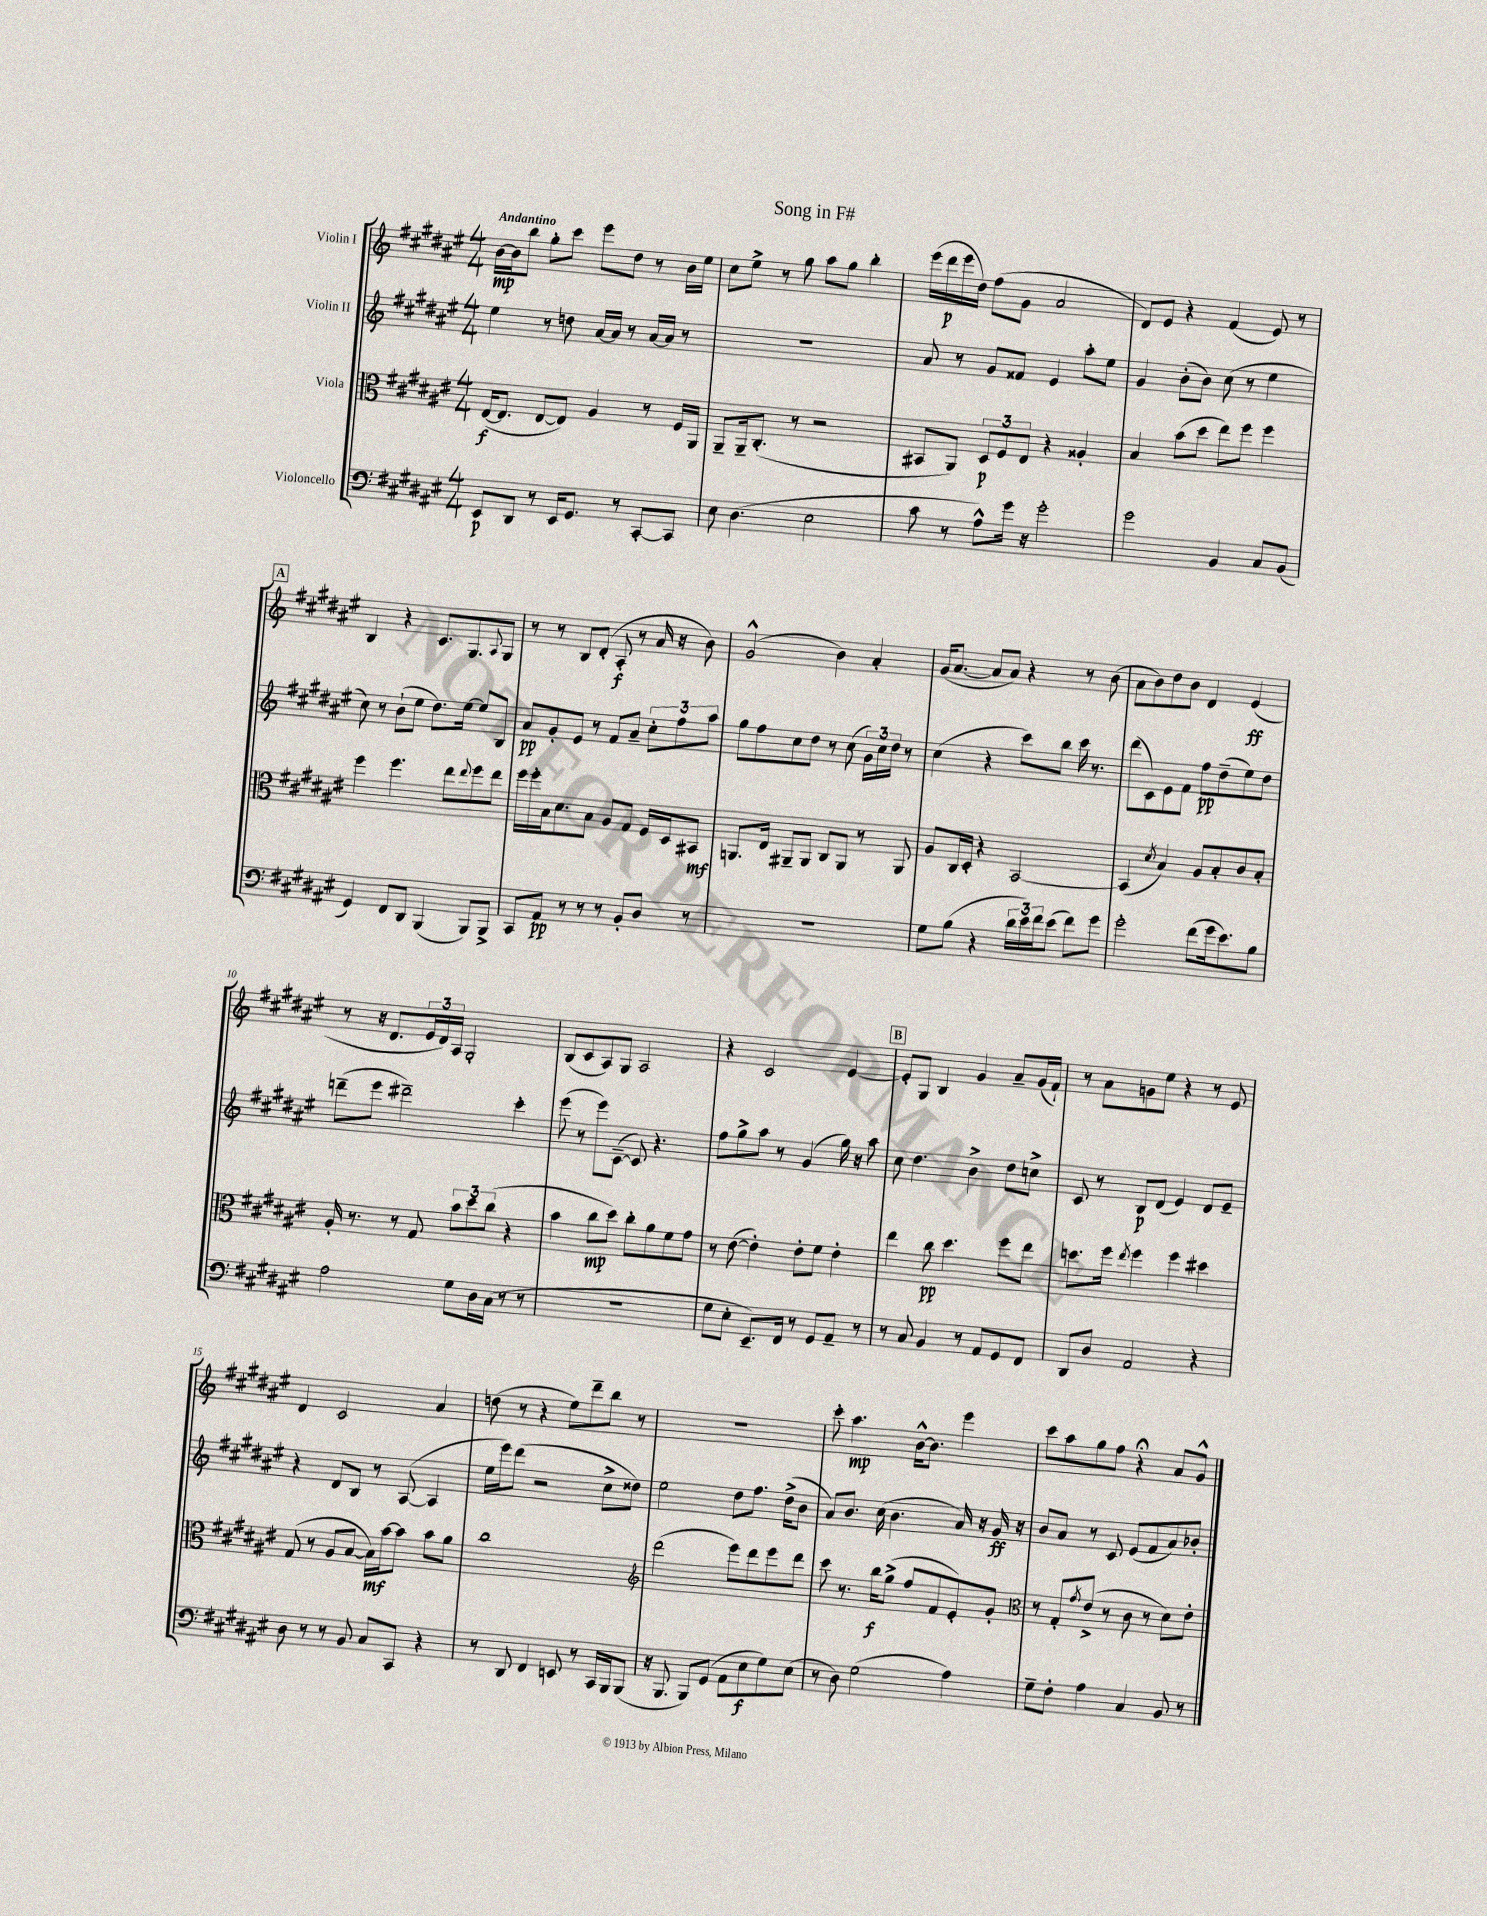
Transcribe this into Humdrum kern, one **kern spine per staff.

**kern	**dynam	**kern	**dynam	**kern	**dynam	**kern	**dynam
*part4	*part4	*part3	*part3	*part2	*part2	*part1	*part1
*staff4	*staff4	*staff3	*staff3	*staff2	*staff2	*staff1	*staff1
*I"Violoncello	*	*I"Viola	*	*I"Violin II	*	*I"Violin I	*
*clefF4	*	*clefC3	*	*clefG2	*	*clefG2	*
*k[f#c#g#d#a#e#]	*	*k[f#c#g#d#a#e#]	*	*k[f#c#g#d#a#e#]	*	*k[f#c#g#d#a#e#]	*
*M4/4	*	*M4/4	*	*M4/4	*	*M4/4	*
=1	=1	=1	=1	=1	=1	=1	=1
!	!	!	!	!	!	!LO:TX:a:B:t=Andantino	!
8EE#/L	p	([16E#/KL	f	4ee#\	.	[16b\LL	mp
.	.	8.E#/J]	.	.	.	16b\J]	.
8DD#/J	.	.	.	.	.	8bb\J	.
8r	.	[8E#/L	.	8r	.	8gg#'\L	.
16EE#/KL	.	8E#/J])	.	8ddn\	.	8ccc#\J	.
8.GG#/J	.	.	.	.	.	.	.
.	.	4A#/	.	[16a#/LL	.	8eee#\L	.
.	.	.	.	16a#/JJ]	.	.	.
8r	.	.	.	8r	.	8dd#\J	.
[8CC#'/L	.	8r	.	[16a#/LL	.	8r	.
.	.	.	.	16a#/JJ]	.	.	.
8CC#/J]	.	16F#/LL	.	8r	.	16b\LL	.
.	.	16AA#/JJ	.	.	.	16ee#\JJ	.
=2	=2	=2	=2	=2	=2	=2	=2
8E#\	.	8AA#~/L	.	1r	.	8cc#\L	.
(4.D#\	.	16AA#~/k	.	.	.	8ee#^\J	.
.	.	(8.C#'/J	.	.	.	.	.
.	.	.	.	.	.	8r	.
.	.	8r	.	.	.	8gg#\	.
2E#\	.	2r	.	.	.	8aa#\L	.
.	.	.	.	.	.	8gg#\J	.
.	.	.	.	.	.	4bb'\	.
=3	=3	=3	=3	=3	=3	=3	=3
8c#\	.	8BB#X/L	.	8a#/	.	(16eee#\LL	.
.	.	.	.	.	.	16ddd#\	p
8r	.	8AA#/J)	.	8r	.	16eee#\	.
.	.	.	.	.	.	16dd#\JJ)	.
8A#^^\L)	.	12D#/L	p	8g#/L	.	(8ff#\L	.
.	.	12F#/	.	.	.	.	.
16g#\Jk	.	.	.	8f##X/J	.	8g#\J	.
.	.	12E#/J	.	.	.	.	.
16r	.	.	.	.	.	.	.
2g#'\	.	4r	.	4e#/	.	2a#/	.
.	.	4A##X'/	.	8aa#'\L	.	.	.
.	.	.	.	8ee#\J	.	.	.
=4	=4	=4	=4	=4	=4	=4	=4
2g#\	.	4B/	.	4g#/	.	8d#/L)	.
.	.	.	.	.	.	8e#/J	.
.	.	(8b\L	.	(8b'\L	.	4r	.
.	.	8dd#\J	.	8b\J)	.	.	.
4BB/	.	8ee#\L)	.	(8cc#\	.	(4f#/	.
.	.	8ff#\J	.	8r	.	.	.
8C#/L	.	4ff#\	.	4ee#\	.	8e#/)	.
(8BB/J	.	.	.	.	.	8r	.
!!LO:LB:g=z
!!LO:REH:place=s1:t=A
=5	=5	=5	=5	=5	=5	=5	=5
4GG#/)	.	4ff#\	.	8cc#\)	.	4B/	.
.	.	.	.	8r	.	.	.
8FF#/L	.	4.ff#\	.	(8b`\L	.	4r	.
8DD#/J	.	.	.	8ee#\J	.	.	.
(4BBB/	.	.	.	8.dd#\L)	.	8.c#/L	.
.	.	8ee#\L	.	.	.	.	.
.	.	.	.	[16ee#\Jk	.	8.G#/	.
.	.	8qqee#/	.	.	.	.	.
8BBB/L)	.	8ff#\	.	8ee#/L]	.	.	.
.	.	.	.	.	.	8qqA#/	.
8BBB^/J	.	8ee#\J	.	8B/J	.	8G#/J	.
=6	=6	=6	=6	=6	=6	=6	=6
8CC#/L	.	16ff#\LL	.	8a#/L	pp	8r	.
.	.	16ff#'\	.	.	.	.	.
8AA#/J	pp	16B\J	.	8g#'/	.	8r	.
.	.	8.d#\	.	.	.	.	.
8r	.	.	.	8e#/J	.	8B/L	.
8r	.	8B\J	.	8r	.	(8d#'/J	.
8r	.	8A#/L	.	8f#/L	.	8A#'/	f
8BB'/L	.	8G#/J	.	8a#~/J	.	8r	.
8D#/J	.	16F#/LL	.	12cc#'\L	.	16a#/	.
.	.	16D#/J	.	.	.	16r	.
.	.	.	.	12ff#\	.	.	.
8r	.	8BB#X/J	mf	.	.	8b\)	.
.	.	.	.	12aa#\J	.	.	.
=7	=7	=7	=7	=7	=7	=7	=7
1r	.	8.AAn/L	.	8gg#\L	.	(2g#^^/	.
.	.	.	.	8ff#\	.	.	.
.	.	16E#/Jk	.	.	.	.	.
.	.	8AA#X~/L	.	8cc#\	.	.	.
.	.	8AA#/J	.	8dd#\J	.	.	.
.	.	8C#/L	.	8r	.	4b\)	.
.	.	8AA#/J	.	(8cc#\	.	.	.
.	.	8r	.	24g#\LL)	.	4a#'/	.
.	.	.	.	24cc#\	.	.	.
.	.	.	.	24dd#\JJ	.	.	.
.	.	8AA#/	.	8r	.	.	.
=8	=8	=8	=8	=8	=8	=8	=8
8G#\L	.	8A#/L	.	(4cc#\	.	(16g#/KL	.
.	.	.	.	.	.	[8.a#/J	.
(8B\J	.	16C#/L	.	.	.	.	.
.	.	16D#'/JJ	.	.	.	.	.
4r	.	4r	.	4r	.	8a#/L]	.
.	.	.	.	.	.	8a#/J)	.
24d#\LL	.	[2BB/	.	8ccc#\L)	.	4r	.
24e#\)	.	.	.	.	.	.	.
24f#\J	.	.	.	.	.	.	.
(8e#\J	.	.	.	8bb\J	.	.	.
8f#\L)	.	.	.	16ccc#\	.	8r	.
.	.	.	.	8.r	.	.	.
8g#\J	.	.	.	.	.	(8b\	.
=9	=9	=9	=9	=9	=9	=9	=9
2g#'\	.	(4BB/]	.	(8ddd#\L	.	8a#\L	.
.	.	.	.	8c#\)	.	8b\)	.
.	.	8qd#/	.	.	.	.	.
.	.	4B/)	.	8e#\	.	8dd#\	.
.	.	.	.	8f#\J	.	8b\J	.
(8f#\L	.	8A#/L	.	8ff#\L	pp	4d#/	.
16g#\k	.	8B'/	.	(8dd#~\	.	.	.
8.e#\)	.	.	.	.	.	.	.
.	.	8c#/	.	8ee#\)	.	(4e#/	ff
8B\J	.	8B'/J	.	8dd#\J	.	.	.
!!LO:LB:g=z
=10	=10	=10	=10	=10	=10	=10	=10
2A#\	.	16A#'/	.	(8dddn~\L	.	8r	.
.	.	8.r	.	.	.	.	.
.	.	.	.	8eee#\J	.	16r	.
.	.	.	.	.	.	8.d#/L	.
.	.	8r	.	2ddd#X~\)	.	.	.
.	.	8G#/	.	.	.	24e#/L	.
.	.	.	.	.	.	24d#/)	.
.	.	.	.	.	.	24A#/JJ	.
8G#\L	.	12b\L	.	.	.	2G#'/	.
.	.	12dd#\	.	.	.	.	.
16D#\L	.	.	.	.	.	.	.
.	.	(12cc#\J	.	.	.	.	.
(16C#\JJ	.	.	.	.	.	.	.
8r	.	4r	.	4ccc#'\	.	.	.
8r	.	.	.	.	.	.	.
=11	=11	=11	=11	=11	=11	=11	=11
1r	.	4b\	.	(8eee#\	.	(8B/L	.
.	.	.	.	8r	.	8c#/	.
.	.	8cc#\L	mp	8eee#\L)	.	8A#/)	.
.	.	8dd#\J)	.	([8c#~\J	.	8G#/J	.
.	.	8cc#'\L	.	8c#/])	.	2A#/	.
.	.	8a#\	.	4.r	.	.	.
.	.	8f#\	.	.	.	.	.
.	.	8g#\J	.	.	.	.	.
=12	=12	=12	=12	=12	=12	=12	=12
8G#\L	.	8r	.	8ff#\L	.	4r	.
8E#'\J	.	([8e#\	.	8gg#^\	.	.	.
8.EE#~/L)	.	4e#'\])	.	8aa#\J	.	2c#/	.
.	.	.	.	8r	.	.	.
16FF#/Jk	.	.	.	.	.	.	.
8r	.	8e#'\L	.	(4g#/	.	.	.
8GG#/L	.	8f#\J	.	.	.	.	.
8AA#~/J	.	4e#'\	.	16gg#\)	.	[4e#/	.
.	.	.	.	16r	.	.	.
8r	.	.	.	8aa#\	.	.	.
!!LO:REH:place=s1:t=B
=13	=13	=13	=13	=13	=13	=13	=13
8r	.	4ee#\	.	8cc#\	.	8e#'/L]	.
8C#/	.	.	.	4.dd#\	.	8G#/J	.
4BB/	.	8cc#\	pp	.	.	4B/	.
.	.	4.dd#\	.	.	.	.	.
8r	.	.	.	4b^\	.	4g#/	.
8AA#/L	.	.	.	.	.	.	.
8GG#/	.	8ff#\L	.	8dd#\L	.	8a#~/L	.
8FF#/J	.	8ee#\J	.	8ccn^\J	.	(16g#/L	.
.	.	.	.	.	.	16f#`/JJ)	.
=14	=14	=14	=14	=14	=14	=14	=14
8DD#/L	.	8.ddn\L	.	8c#/	.	8r	.
8D#/J	.	.	.	8r	.	8a#\L	.
.	.	16ff#\Jk	.	.	.	.	.
.	.	8qee#/	.	.	.	.	.
2AA#/	.	4ff#\	.	8B/L	p	8gn\	.
.	.	.	.	(8d#/J	.	8ee#\J	.
.	.	4ff#\	.	4e#/)	.	4r	.
4r	.	4dd#X\	.	8d#/L	.	8r	.
.	.	.	.	8e#~/J	.	8e#/	.
!!LO:LB:g=z
=15	=15	=15	=15	=15	=15	=15	=15
8D#\	.	(8G#/	.	4r	.	4d#/	.
8r	.	8r	.	.	.	.	.
8r	.	8A#/L	.	8d#/L	.	2c#/	.
8BB/	.	[8B/J	.	8B/J	.	.	.
8C#/L	.	16B\LL])	mf	8r	.	.	.
.	.	[16b\J	.	.	.	.	.
8CC#/J	.	8b\J]	.	([8A#/	.	.	.
4r	.	8b\L	.	4A#/]	.	4a#/	.
.	.	8a#\J	.	.	.	.	.
=16	=16	=16	=16	=16	=16	=16	=16
8r	.	1cc#	.	16ee#\LL	.	(8ddn\	.
.	.	.	.	16eee#\J)	.	.	.
8DD#/	.	.	.	(8ddd#\J	.	8r	.
4FF#/	.	.	.	2r	.	4r	.
8EEn/	.	.	.	.	.	8ee#\L)	.
8r	.	.	.	.	.	8ddd#~\	.
16CC#/LL	.	.	.	8cc#^\L	.	8bb\J	.
16BBB/J	.	.	.	.	.	.	.
(8BBB/J	.	.	.	8dd##X\J)	.	8r	.
=17	=17	=17	=17	=17	=17	=17	=17
*	*	*clefG2	*	*	*	*	*
16r	.	(2ddd#\	.	2ee#\	.	1r	.
8.BBB/	.	.	.	.	.	.	.
8BBB/L)	.	.	.	.	.	.	.
(8GG#/J	.	.	.	.	.	.	.
8AA#\L	.	8eee#\L)	.	8dd#\L	.	.	.
8E#\	f	8ddd#\	.	8.ff#\J	.	.	.
8G#\)	.	8eee#\	.	.	.	.	.
.	.	.	.	(16dd#^\KL	.	.	.
(8E#\J	.	8ddd#\J	.	8b\J	.	.	.
=18	=18	=18	=18	=18	=18	=18	=18
8r	.	8ccc#\	.	8a#/L)	.	8ccc#'\	.
8D#\)	.	8.r	.	8.b/J	.	4.aa#\	mp
(2G#\	.	.	.	.	.	.	.
.	.	16bb\KL	f	(16cc#\	.	.	.
.	.	(8gg#^\J	.	4.b\	.	.	.
.	.	8ff#/L	.	.	.	[16b^^\KL	.
.	.	.	.	.	.	8.b\J]	.
.	.	8f#/	.	.	.	.	.
4A#\)	.	8e#'/)	.	16a#/)	.	4eee#\	.
.	.	.	.	16r	.	.	.
.	.	8g#'/J	.	16g#/	ff	.	.
.	.	.	.	16r	.	.	.
=19	=19	=19	=19	=19	=19	=19	=19
*	*	*clefC3	*	*	*	*	*
8G#~\L	.	8r	.	8b/L	.	8ccc#\L	.
8F#'\J	.	8G#'/L	.	8a#/J	.	8aa#\	.
.	.	8qg#/	.	.	.	.	.
4A#\	.	(8e#^/J	.	8r	.	8gg#\	.
.	.	8r	.	8c#/	.	8ff#\J	.
4C#/	.	8c#\	.	(8e#/L	.	4r;<	.
.	.	8r	.	8f#/	.	.	.
8BB/	.	8d#\L)	.	8a#/)	.	8a#/L	.
8r	.	8e#'\J	.	8b-X'/J	.	8g#^^/J	.
==	==	==	==	==	==	==	==
*-	*-	*-	*-	*-	*-	*-	*-
